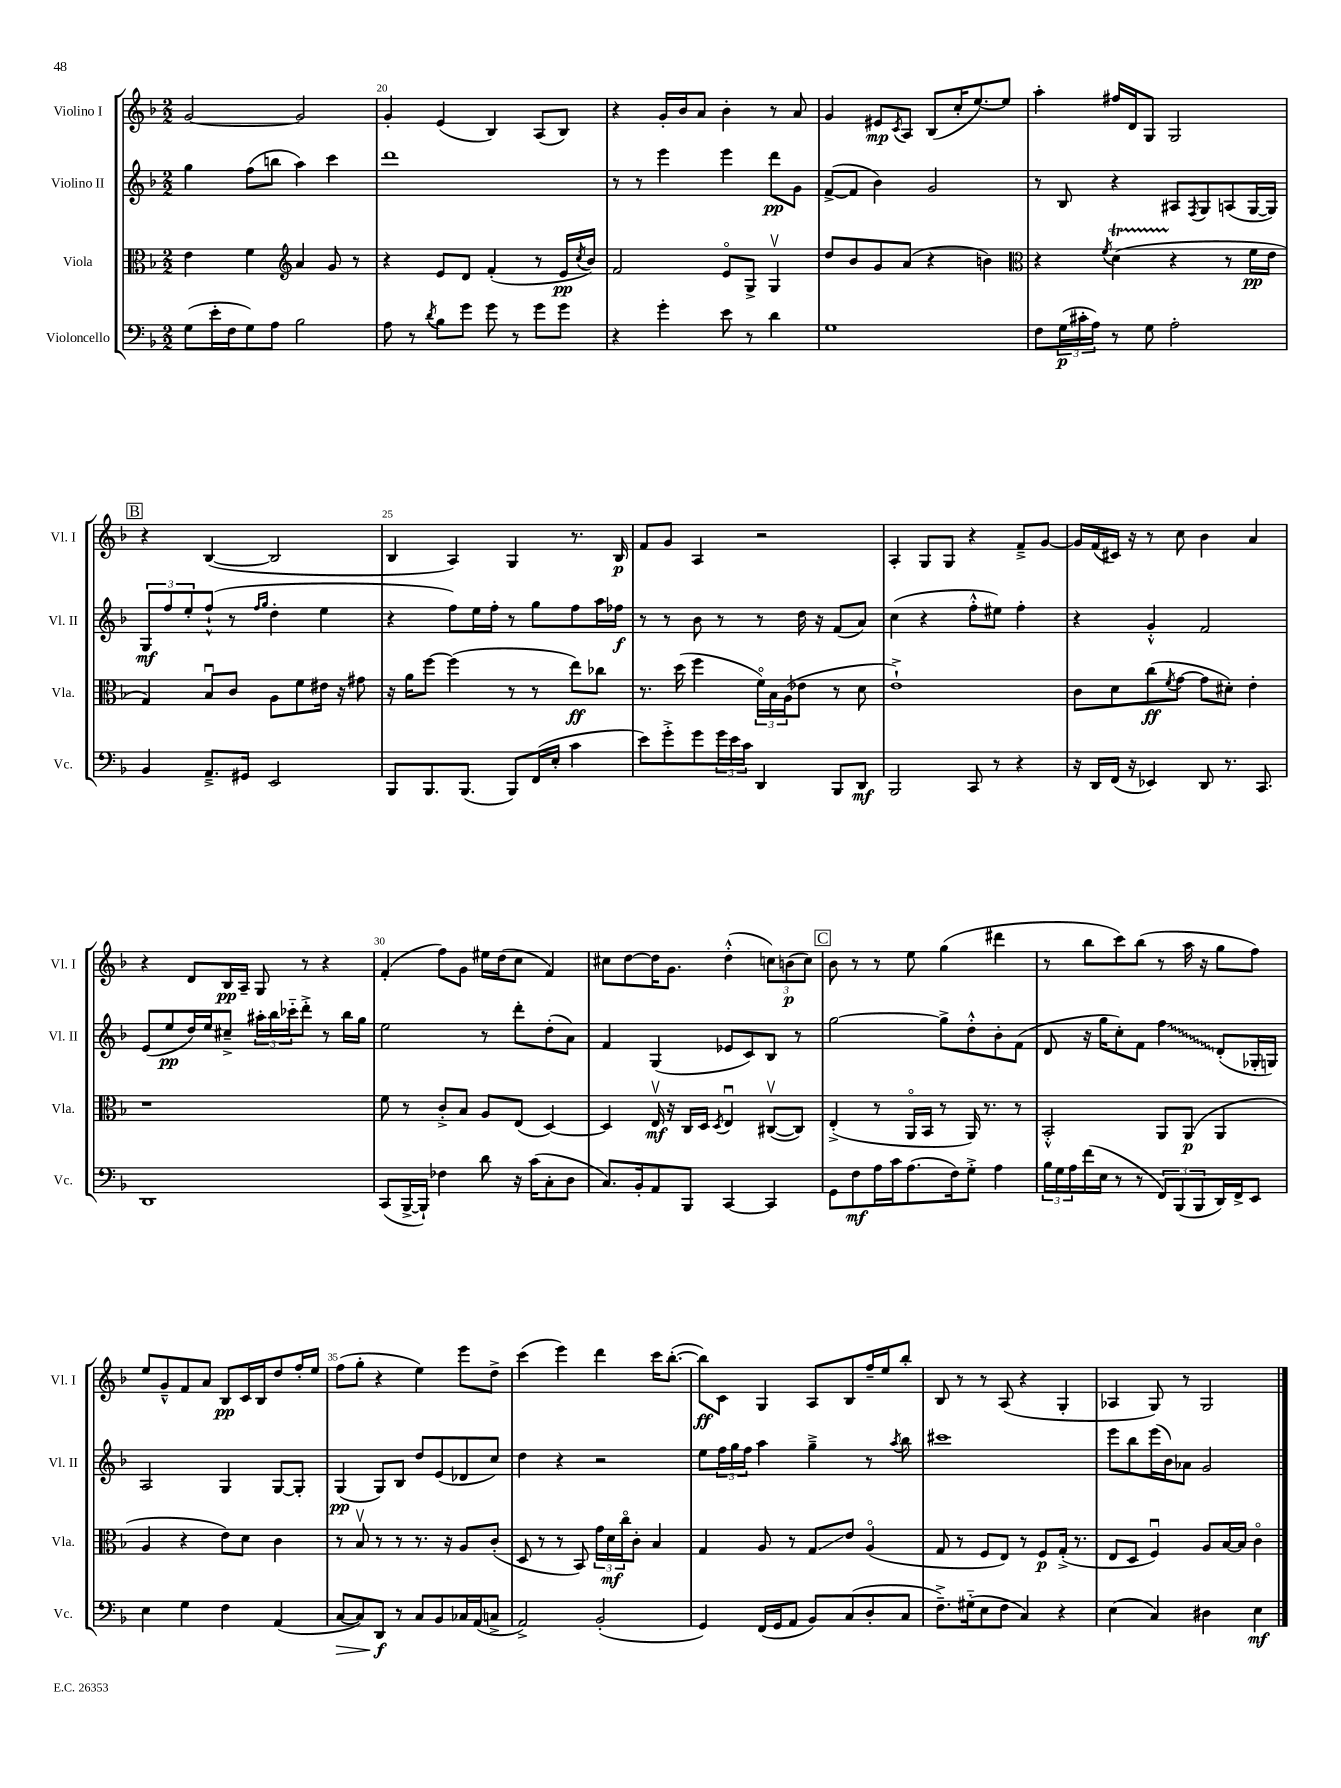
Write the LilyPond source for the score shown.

<<
\new StaffGroup <<
\new Staff = "s0" \with { instrumentName = "Violino I" shortInstrumentName = "Vl. I" } {
    \clef treble \key f \major \numericTimeSignature \time 2/2
    g'2~ g'2 |
    g'4-. e'4( bes4) a8( bes8) |
    r4 g'16-. bes'16 a'8 bes'4-. r8 a'8 |
    g'4 eis'8\mp \acciaccatura { c'8 } a8 bes8( c''16-. e''8.~) e''8 |
    a''4-. fis''16 d'16 g8 g2 |
    \mark \markup { \box "B" } r4 bes4~( bes2 |
    bes4 a4) g4 r8. bes16\p |
    f'8 g'8 a4 r2 |
    a4-. g8 g8 r4 f'8---> g'8~ |
    g'16 f'16( cis'16) r16 r8 c''8 bes'4 a'4 |
    r4 d'8 bes16\pp a16-- g8 r8 r4 |
    f'4-.( f''8) g'8 eis''16 d''16( c''8 f'4) |
    cis''8 d''8~ d''16 g'8. d''4-.-^( \tuplet 3/2 { c''8) b'8\p( c''8) } |
    \mark \markup { \box "C" } bes'8 r8 r8 e''8 g''4( dis'''4 |
    r8 bes''8 c'''8) bes''8( r8 a''16 r16 g''8 f''8) |
    e''8 g'8---^ f'8 a'8 bes8\pp c'16 bes16 d''8 f''16-. e''16 |
    f''8( g''8-. r4 e''4) e'''8 d''8-> |
    c'''4( e'''4) d'''4 c'''16 bes''8.~-.( |
    bes''8\ff) c'8 g4 a8 bes8 f''16-- e''16 bes''8-. |
    bes8 r8 r8 a8( r4 g4-. |
    aes4 g8) r8 g2 \bar "|." |
}
\new Staff = "s1" \with { instrumentName = "Violino II" shortInstrumentName = "Vl. II" } {
    \clef treble \key f \major \numericTimeSignature \time 2/2
    g''4 f''8( b''8 a''4) c'''4 |
    d'''1 |
    r8 r8 e'''4 e'''4 d'''8\pp g'8 |
    f'8~->( f'8 bes'4) g'2 |
    r8 bes8 r4 ais8 \acciaccatura { f8 } g8 a8( g16~ g16) |
    \mark \markup { \box "B" } \tuplet 3/2 { g8\mf f''8 e''8-. } f''8-!-^( r8 \grace { f''16 g''16 } d''4-. e''4 |
    r4 f''8) e''16 f''16-. r8 g''8 f''8 a''16 fes''16\f |
    r8 r8 bes'8 r8 r8 d''16 r16 f'8( a'8) |
    c''4( r4 f''8-.-^ eis''8) f''4-. |
    r4 g'4-.-^ f'2 |
    e'8( e''8\pp d''16) e''16 cis''8---> \tuplet 3/2 { ais''16-. bes''16 ces'''16-_ } d'''8-.-> r8 bes''16 g''16 |
    e''2 r8 d'''8-. d''8-.( a'8) |
    f'4 g4( ees'8 c'8) bes8 r8 |
    \mark \markup { \box "C" } g''2~ g''8-> d''8-.-^ bes'8-. f'8( |
    d'8 r16 g''16 c''8-.) f'8 \once \override Glissando.style = #'zigzag f''4\glissando d'8-.( ges16-. g16) |
    a2 g4 g8~ g8-. |
    g4\pp( g8) bes8 d''8 e'8( des'8 c''8) |
    d''4 r4 r2 |
    e''8 \tuplet 3/2 { f''16 g''16 f''16 } a''4 g''4---> r8 \acciaccatura { a''8 } bes''8 |
    cis'''1 |
    e'''8 bes''8 e'''16( bes'16) aes'8 g'2 \bar "|." |
}
\new Staff = "s2" \with { instrumentName = "Viola" shortInstrumentName = "Vla." } {
    \clef alto \key f \major \numericTimeSignature \time 2/2
    e'4 f'4 \clef treble a'4 g'8 r8 |
    r4 e'8 d'8 f'4-.( r8 e'16\pp \acciaccatura { c''8 } bes'16) |
    f'2 e'8\flageolet g8-> g4\upbow |
    d''8 bes'8 g'8 a'8( r4 b'4) |
    \clef alto r4 \acciaccatura { f'8 } d'4\startTrillSpan( r4\stopTrillSpan r8 f'16\pp e'16 |
    \mark \markup { \box "B" } g4) bes8\downbow c'8 a8 f'8 eis'16 r16 gis'8 |
    r16 a'16 f''8~ f''4( r8 r8 e''8\ff) ces''8 |
    r8. d''16( f''4 \tuplet 3/2 { f'16\flageolet) bes16 a16( } ees'8 r8 d'8 |
    e'1-!->) |
    c'8 d'8 c''8\ff( \acciaccatura { f'8 } g'8~ g'8 dis'8-.) e'4-. |
    r1 |
    f'8 r8 c'8-.-> bes8 a8 e8( d4~) |
    d4 e16\upbow\mf r16 c16 d16 \acciaccatura { d8 } e4\downbow cis8~\upbow( cis8) |
    \mark \markup { \box "C" } e4-.->( r8 a,16\flageolet bes,16 r8 a,16) r8. r8 |
    bes,2-.-^ a,8 a,8\p( a,4 |
    a4 r4 e'8) d'8 c'4 |
    r8 bes8\upbow r8 r8 r8. r16 a8 c'8-.( |
    d8 r8 r8 bes,8) \tuplet 3/2 { g'16 d'16\mf c''16\flageolet } c'8-. bes4 |
    g4 a8 r8 g8\glissando e'8 a4\flageolet( |
    g8 r8 f8 e8) r8 f8\p g16-.->( r8. |
    e8 d8 f4\downbow) a8 bes16~ bes16 c'4\flageolet \bar "|." |
}
\new Staff = "s3" \with { instrumentName = "Violoncello" shortInstrumentName = "Vc." } {
    \clef bass \key f \major \numericTimeSignature \time 2/2
    g8( e'16-. f16 g8) a8 bes2 |
    a8 r8 \acciaccatura { d'8 } bes8 g'8 g'8 r8 g'8 g'8 |
    r4 g'4-. e'8 r8 d'4 |
    g1 |
    f8 \tuplet 3/2 { g16\p( cis'16-. a16) } r8 g8 a2-. |
    \mark \markup { \box "B" } bes,4 a,8.---> gis,16 e,2 |
    bes,,8 bes,,8. bes,,8.( bes,,8) f,16( e16-. c'4 |
    e'8) g'8-.-> g'8 \tuplet 3/2 { g'16 e'16 c'16 } d,4 bes,,8 d,8\mf |
    bes,,2 c,8 r8 r4 |
    r16 d,16 f,16( r16 ees,4) d,8 r8. c,8. |
    d,1 |
    c,8( bes,,16~-> bes,,16-!) fes4 d'8 r16 c'16( c8-. d8 |
    c8.) bes,16-. a,8 bes,,8 c,4~ c,4 |
    \mark \markup { \box "C" } g,8 f8\mf a16 c'16 a8.( f16) g8-.-> a4 |
    \tuplet 3/2 { bes16 g16 a16 } f'16( e16 r8 r8 \tuplet 3/2 { f,8) bes,,8( bes,,8 } d,16) f,16-> e,8 |
    e4 g4 f4 a,4( |
    c8~\> c8) d,8\f\! r8 c8 bes,8 ces16 a,16( c8-> |
    a,2->) bes,2-.( |
    g,4) f,16( g,16 a,8 bes,8) c8( d8-. c8 |
    f8.--->) gis16-_( e8 f8 c4) r4 |
    e4( c4) dis4 e4\mf \bar "|." |
}
>>
>>
\layout { \context { \Score currentBarNumber = #19 \override BarNumber.break-visibility = ##(#f #t #t) barNumberVisibility = #(every-nth-bar-number-visible 5) } }
